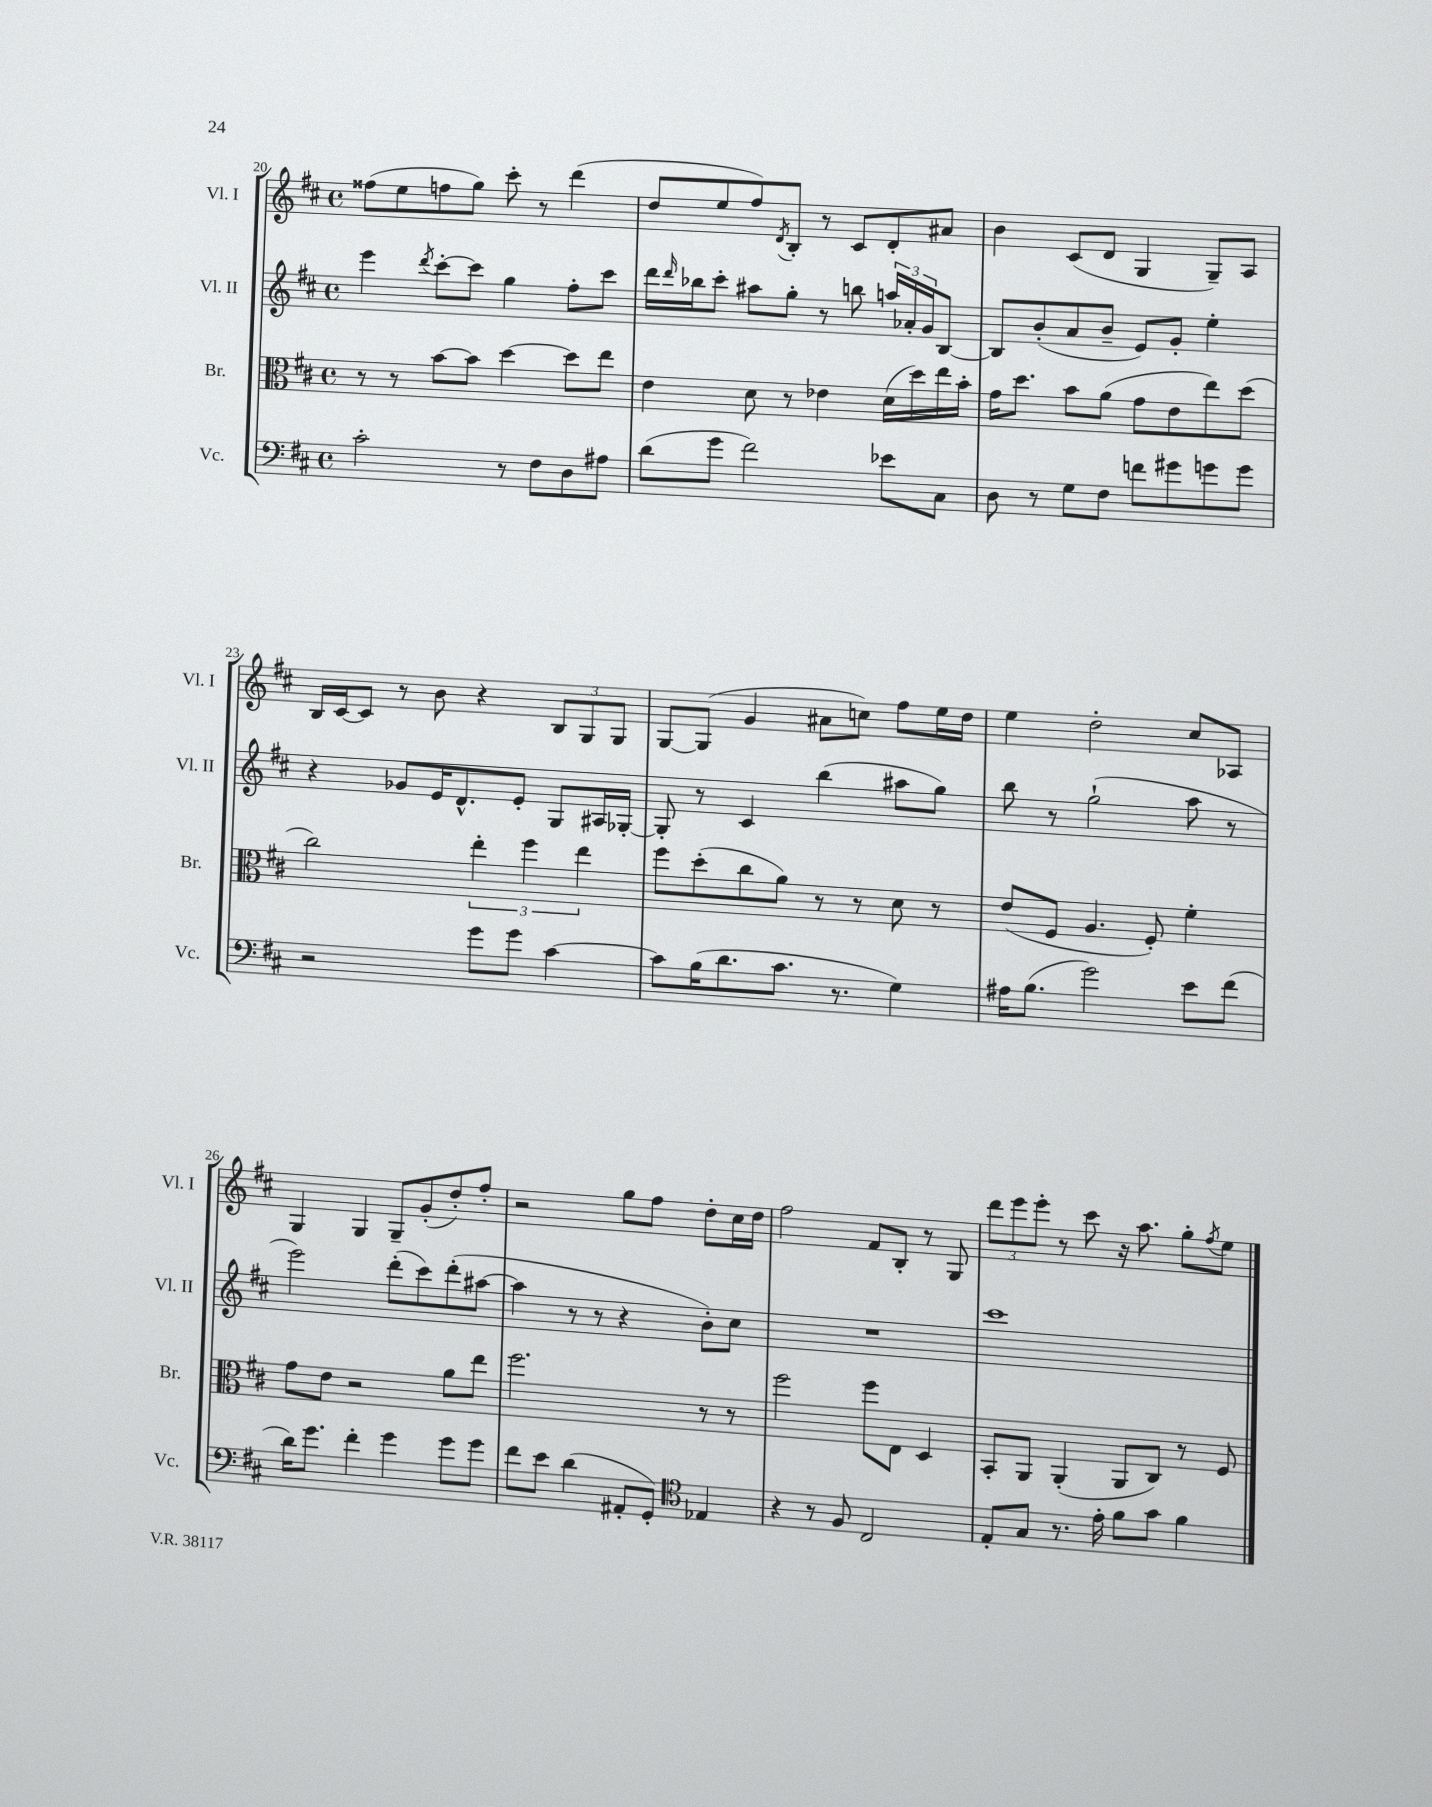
<<
\new StaffGroup <<
\new Staff = "s0" \with { instrumentName = "Vl. I" shortInstrumentName = "Vl. I" } {
    \clef treble \key d \major \defaultTimeSignature \time 4/4
    fisis''8( e''8 f''8 g''8) cis'''8-. r8 d'''4( |
    d''8 e''8 fis''8) \acciaccatura { d'8 } b8-. r8 cis'8 d'8-. ais'8 |
    b'4 cis'8( d'8 g4 g8--) a8 |
    b16 cis'16~ cis'8 r8 b'8 r4 \tuplet 3/2 { b8 g8 g8 } |
    g8~ g8( g'4 ais'8 c''8) fis''8 e''16 d''16 |
    e''4 d''2-. cis''8 aes8 |
    g4 g4 g8-- g'8-.( d''8-.) fis''8-. |
    r2 g''8 fis''8 d''8-. cis''16 d''16 |
    fis''2 fis'8 b8-. r8 g8 |
    \tuplet 3/2 { d'''8 e'''8 e'''8-. } r8 cis'''8 r16 a''8. g''8-. \acciaccatura { fis''8 } e''8 \bar "|." |
}
\new Staff = "s1" \with { instrumentName = "Vl. II" shortInstrumentName = "Vl. II" } {
    \clef treble \key d \major \defaultTimeSignature \time 4/4
    e'''4 \acciaccatura { d'''8 } cis'''8~-. cis'''8 g''4 fis''8-. cis'''8 |
    d'''16 \grace { d'''16 } bes''16 cis'''8-. ais''8 g''8-. r8 b''8 \tuplet 3/2 { a''16 aes'16-. g'16 } b8~ |
    b8 b'8-.( a'8 b'8-- e'8) g'8-. e''4-. |
    r4 ges'8 e'16 d'8.-^ e'8-. g8 ais16 ges16~-. |
    ges8-. r8 cis'4 b''4( ais''8 g''8) |
    b''8 r8 g''2-!( a''8 r8 |
    e'''2) d'''8-.( cis'''8) d'''8-.( ais''8~ |
    ais''4 r8 r8 r4 b'8-.) cis''8 |
    R1 |
    cis'''1 \bar "|." |
}
\new Staff = "s2" \with { instrumentName = "Br." shortInstrumentName = "Br." } {
    \clef alto \key d \major \defaultTimeSignature \time 4/4
    r8 r8 b'8~ b'8 d''4~ d''8 e''8 |
    e'4 d'8 r8 ees'4 d'16( d''16) e''16 b'16-. |
    g'16 d''8. b'8 a'8( g'8 e'8 e''8) d''8( |
    cis''2) \tuplet 3/2 { e''4-. fis''4 e''4 } |
    fis''8 d''8-.( cis''8 a'8) r8 r8 d'8 r8 |
    e'8( fis8 a4. fis8-.) fis'4-. |
    g'8 e'8 r2 a'8 e''8 |
    fis''2. r8 r8 |
    fis''2 fis''8 e8 d4 |
    b,8-. a,8 a,4-.( a,8 cis8) r8 fis8 \bar "|." |
}
\new Staff = "s3" \with { instrumentName = "Vc." shortInstrumentName = "Vc." } {
    \clef bass \key d \major \defaultTimeSignature \time 4/4
    cis'2-. r8 fis8 d8 ais8 |
    d'8( g'8 fis'2) ees'8 cis8 |
    d8 r8 g8 fis8 f'8 gis'8 g'8 g'8 |
    r2 g'8 g'8 cis'4~ |
    cis'8 b16( d'8. cis'8. r8. g4) |
    ais16 b8.( g'2) e'8 fis'8( |
    d'16) g'8. fis'4-. g'4 g'8 g'8 |
    fis'8 e'8 d'4( ais,8-. g,8-.) \clef tenor ees4 |
    r4 r8 fis8 cis2 |
    e8-. g8 r8. e'16-. fis'8 g'8 fis'4 \bar "|." |
}
>>
>>
\layout { \context { \Score currentBarNumber = #20 } }
